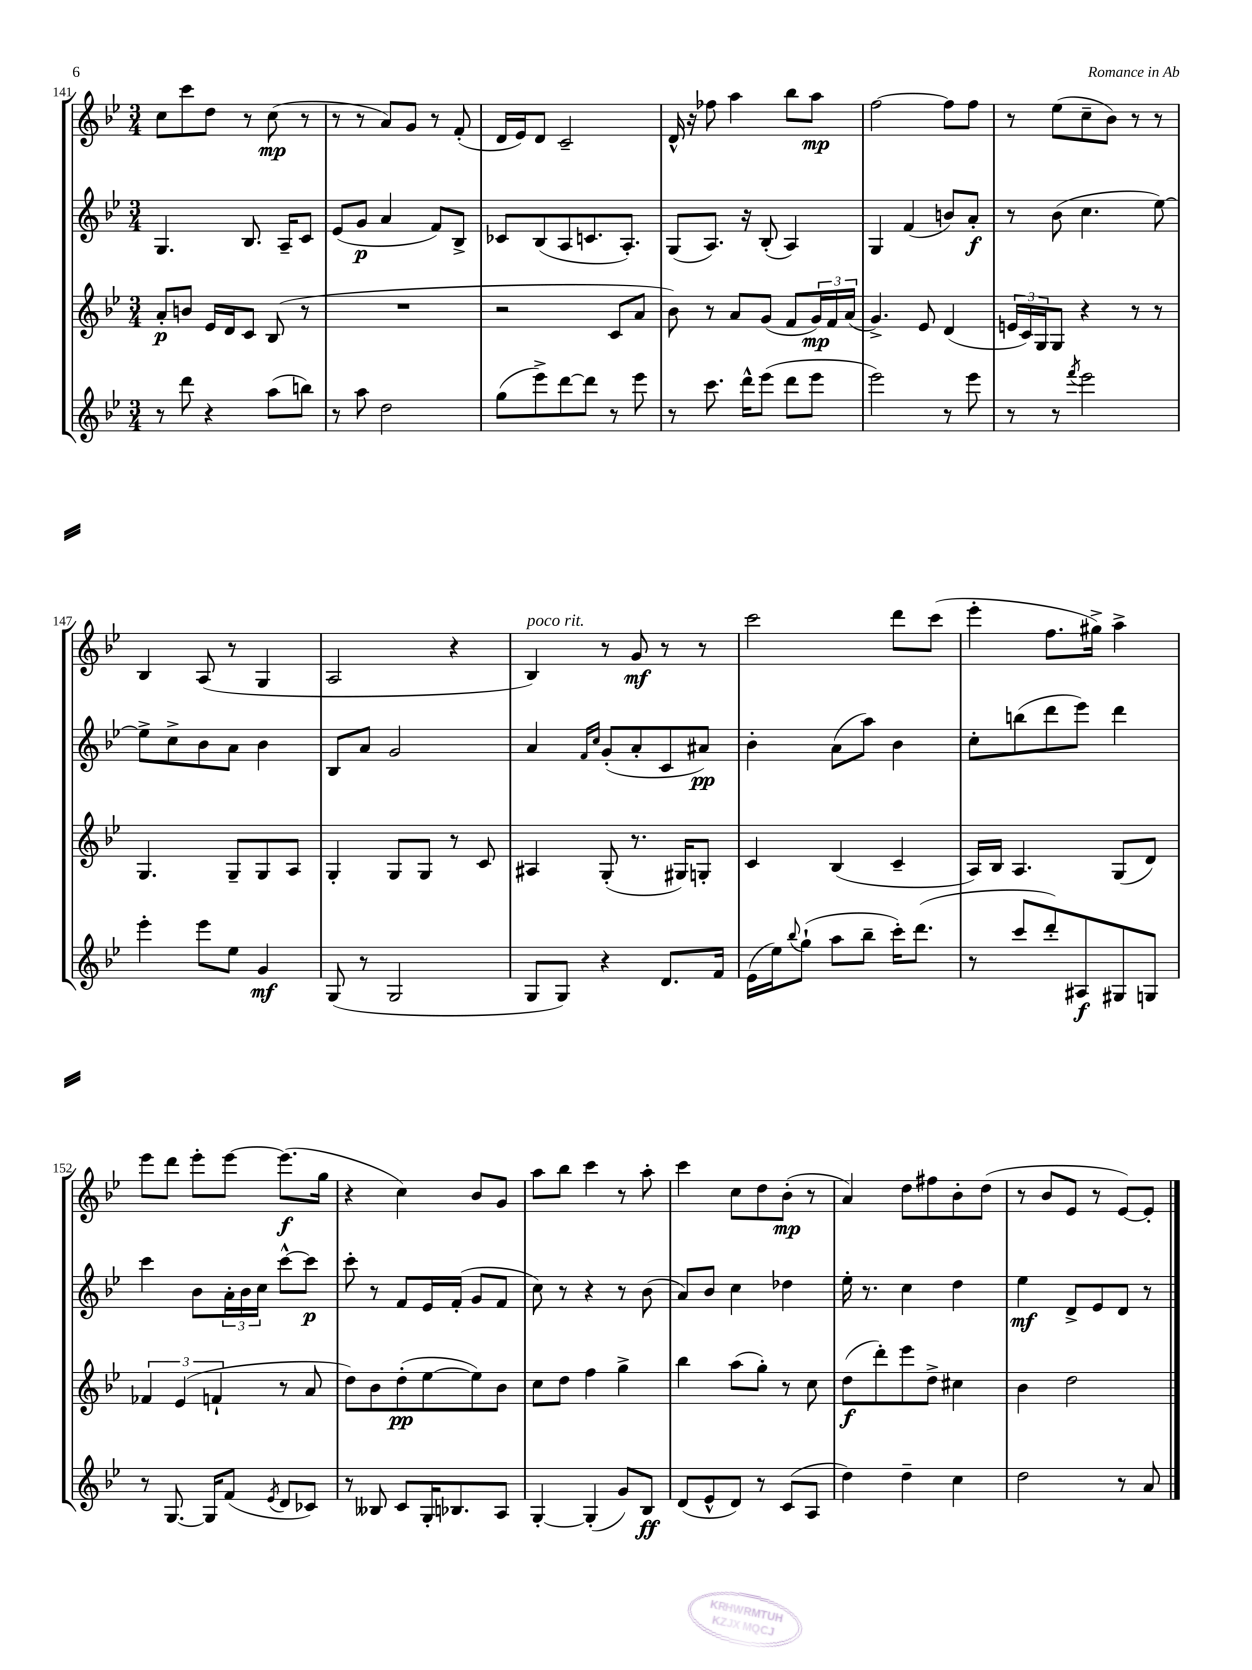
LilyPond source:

<<
\new StaffGroup <<
\new Staff = "s0" {
    \clef treble \key bes \major \numericTimeSignature \time 3/4
    c''8 c'''8 d''8 r8 c''8\mp( r8 |
    r8 r8 a'8) g'8 r8 f'8-.( |
    d'16 ees'16) d'8 c'2-- |
    d'16-^ r16 fes''8 a''4 bes''8 a''8\mp |
    f''2~ f''8 f''8 |
    r8 ees''8( c''8-- bes'8) r8 r8 |
    bes4 a8( r8 g4 |
    a2 r4 |
    bes4^\markup { \italic "poco rit." }) r8 g'8\mf r8 r8 |
    c'''2 d'''8 c'''8( |
    ees'''4-. f''8. gis''16->) a''4-> |
    ees'''8 d'''8 ees'''8-. ees'''8~ ees'''8.\f( g''16 |
    r4 c''4) bes'8 g'8 |
    a''8 bes''8 c'''4 r8 a''8-. |
    c'''4 c''8 d''8 bes'8-.\mp( r8 |
    a'4) d''8 fis''8 bes'8-. d''8( |
    r8 bes'8 ees'8 r8 ees'8~) ees'8-. \bar "|." |
}
\new Staff = "s1" {
    \clef treble \key bes \major \numericTimeSignature \time 3/4
    g4. bes8. a16-- c'8 |
    ees'8( g'8\p a'4 f'8) bes8-> |
    ces'8 bes8( a8 c'8. a8.-.) |
    g8( a8.) r16 bes8-.( a4) |
    g4 f'4( b'8) a'8-.\f |
    r8 bes'8( c''4. ees''8~) |
    ees''8-> c''8-> bes'8 a'8 bes'4 |
    bes8 a'8 g'2 |
    a'4 \grace { f'16 c''16 } g'8-.( a'8-. c'8 ais'8\pp) |
    bes'4-. a'8( a''8) bes'4 |
    c''8-. b''8( d'''8 ees'''8) d'''4 |
    c'''4 bes'8 \tuplet 3/2 { a'16-. bes'16 c''16 } c'''8~-^ c'''8\p |
    c'''8-. r8 f'8 ees'16 f'16-.( g'8 f'8 |
    c''8) r8 r4 r8 bes'8( |
    a'8) bes'8 c''4 des''4 |
    ees''16-. r8. c''4 d''4 |
    ees''4\mf d'8-> ees'8 d'8 r8 \bar "|." |
}
\new Staff = "s2" {
    \clef treble \key bes \major \numericTimeSignature \time 3/4
    a'8-.\p b'8 ees'16 d'16 c'8 bes8( r8 |
    R2. |
    r2 c'8 a'8 |
    bes'8) r8 a'8 g'8( f'8 \tuplet 3/2 { g'16\mp) f'16 a'16( } |
    g'4.->) ees'8 d'4( |
    \tuplet 3/2 { e'16 c'16) g16 } g8 r4 r8 r8 |
    g4. g8-- g8 a8 |
    g4-. g8 g8 r8 c'8 |
    ais4 g8-.( r8. gis16) g8-. |
    c'4 bes4( c'4-- |
    a16) bes16 a4. g8( d'8) |
    \tuplet 3/2 { fes'4 ees'4( f'4-! } r8 a'8 |
    d''8) bes'8 d''8-.\pp( ees''8~ ees''8) bes'8 |
    c''8 d''8 f''4 g''4-> |
    bes''4 a''8( g''8-.) r8 c''8 |
    d''8\f( d'''8-.) ees'''8 d''8-> cis''4 |
    bes'4 d''2 \bar "|." |
}
\new Staff = "s3" {
    \clef treble \key bes \major \numericTimeSignature \time 3/4
    r8 d'''8 r4 a''8( b''8) |
    r8 a''8 d''2 |
    g''8( ees'''8->) d'''8~ d'''8 r8 ees'''8 |
    r8 c'''8. d'''16-^ ees'''8( d'''8 ees'''8 |
    ees'''2) r8 ees'''8 |
    r8 r8 \acciaccatura { f'''8 } ees'''2 |
    ees'''4-. ees'''8 ees''8 g'4\mf |
    g8( r8 g2 |
    g8 g8) r4 d'8. f'16 |
    ees'16( ees''16) \appoggiatura { bes''8 } g''8-!( a''8 bes''8-- c'''16-.) d'''8.( |
    r8 c'''8 d'''8-.) ais8\f gis8 g8 |
    r8 g8.~ g16 f'8( \acciaccatura { ees'8 } d'8 ces'8) |
    r8 beses8 c'8 g16-. bes8. a8 |
    g4~-. g4-.( g'8) bes8\ff |
    d'8( ees'8-^ d'8) r8 c'8( a8 |
    d''4) d''4-- c''4 |
    d''2 r8 a'8 \bar "|." |
}
>>
>>
\layout { \context { \Score currentBarNumber = #141 } }
